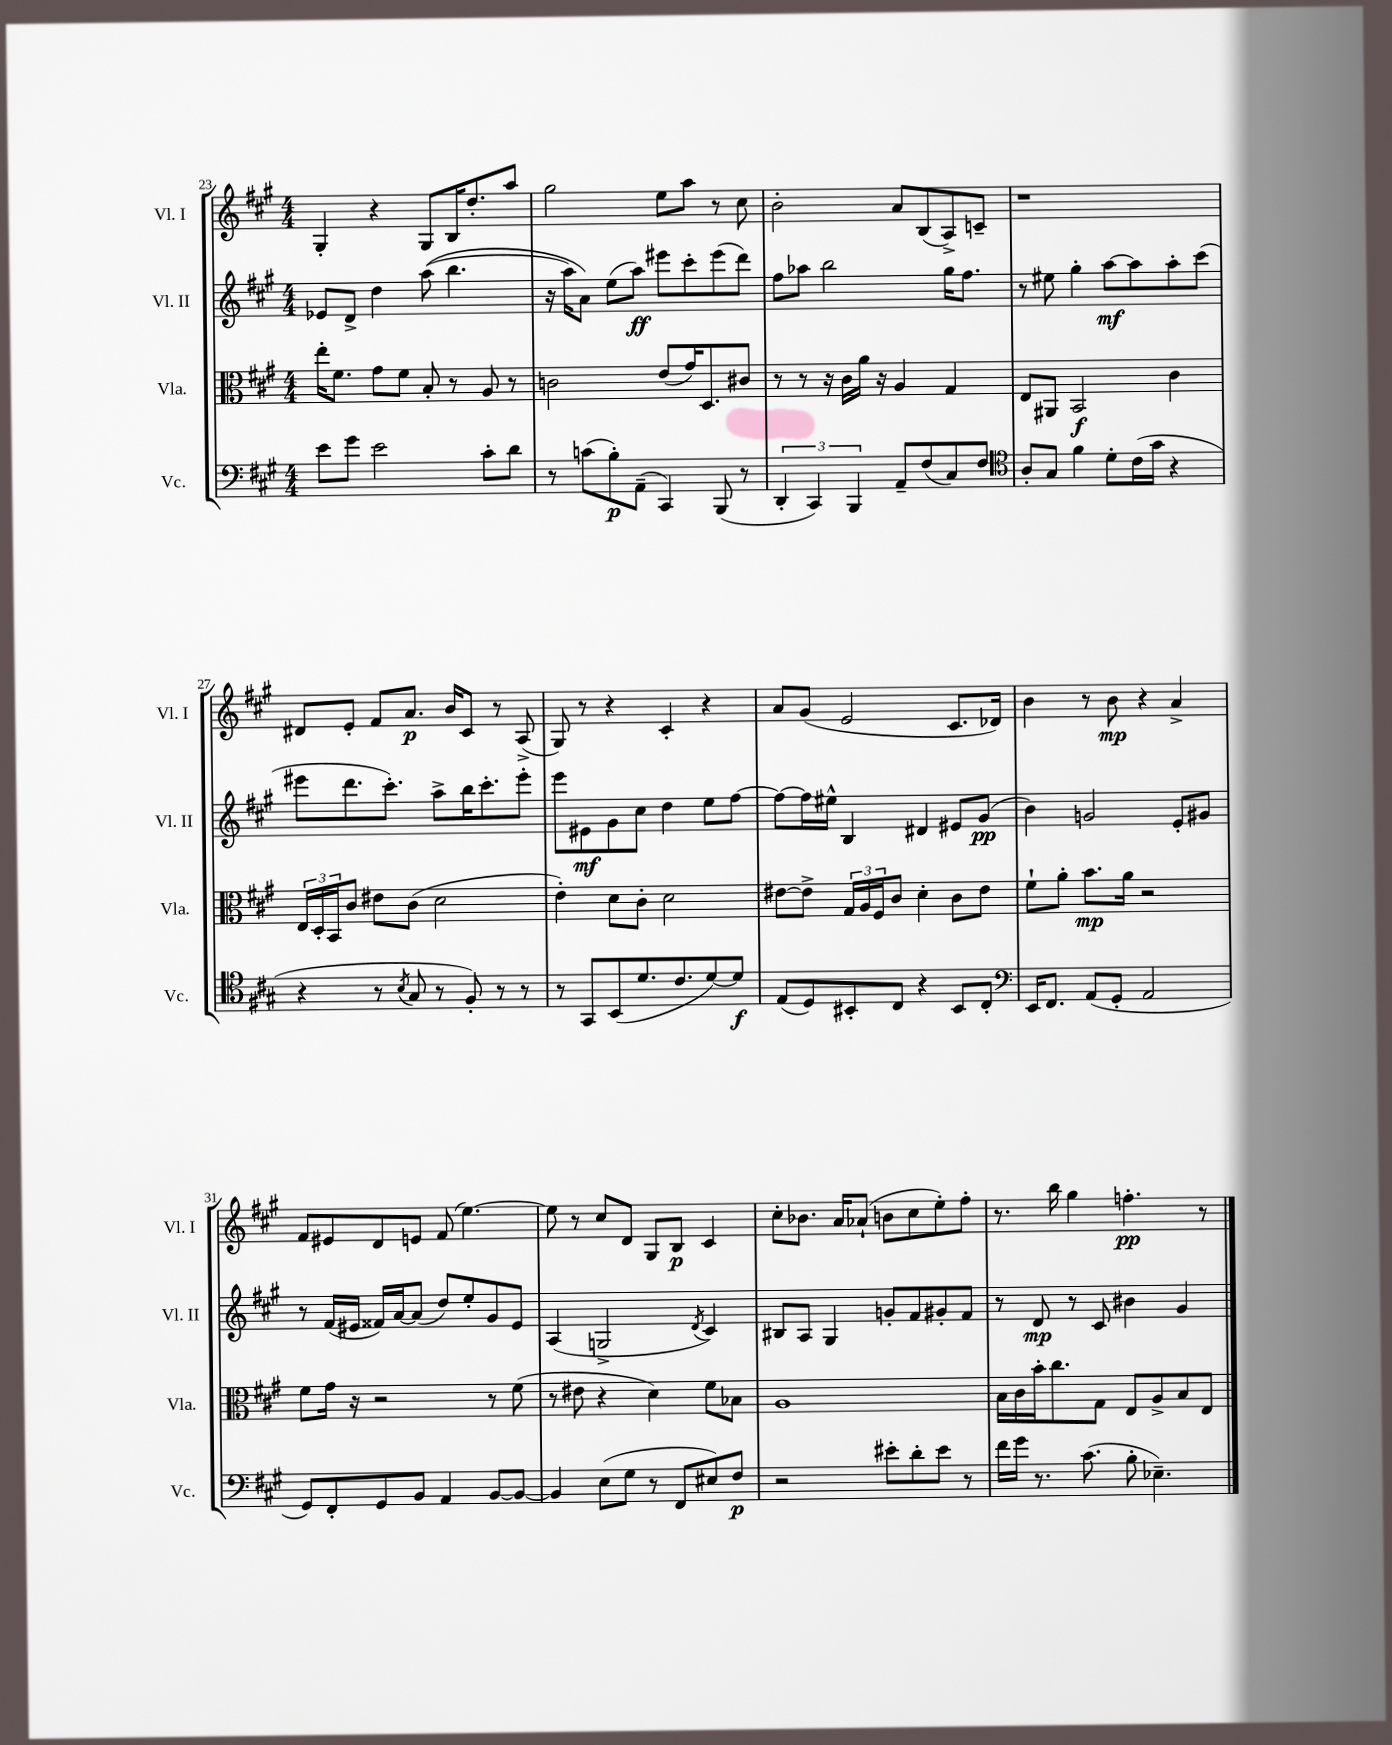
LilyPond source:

<<
\new StaffGroup <<
\new Staff = "s0" \with { instrumentName = "Vl. I" shortInstrumentName = "Vl. I" } {
    \clef treble \key a \major \numericTimeSignature \time 4/4
    gis4-. r4 gis8 b16 d''8.-. a''8 |
    gis''2 e''8 a''8 r8 cis''8 |
    b'2-. a'8 b8( a8->) c'8-- |
    r1 |
    dis'8 e'8-. fis'8 a'8.\p b'16 cis'8 r8 a8->( |
    gis8) r8 r4 cis'4-. r4 |
    a'8 gis'8( e'2 cis'8. des'16) |
    b'4 r8 b'8\mp r4 a'4-> |
    fis'8 eis'8 d'8 e'8 fis'8( e''4.~) |
    e''8 r8 cis''8 d'8 gis8 b8\p cis'4 |
    cis''8-. bes'8. a'16 aes'8-!( b'8 cis''8 e''8-.) fis''8-. |
    r8. b''16 gis''4 f''4.-.\pp r8 \bar "|." |
}
\new Staff = "s1" \with { instrumentName = "Vl. II" shortInstrumentName = "Vl. II" } {
    \clef treble \key a \major \numericTimeSignature \time 4/4
    ees'8 d'8-> d''4 a''8(\( b''4. |
    r16 a''16) a'8\) e''8( a''8\ff) eis'''8 cis'''8-. eis'''8( d'''8) |
    fis''8 aes''8 b''2 gis''16 fis''8. |
    r8 eis''8 gis''4-. a''8~\mf a''8 a''8-. cis'''8( |
    eis'''8 d'''8. cis'''8.-.) a''8-> b''16 cis'''8.-. eis'''8-. |
    e'''8 eis'8\mf gis'8 cis''8 d''4 e''8 fis''8~ |
    fis''8~ fis''16 eis''16-^ b4 dis'4 eis'8 gis'8\pp( |
    b'4) g'2 e'8-. gis'8 |
    r8 fis'16( eis'16 fisis'16) a'16~ a'8( d''8) e''8-. gis'8 eis'8 |
    a4( g2-> \acciaccatura { d'8 } cis'4) |
    bis8 a8 gis4 g'8-. fis'8 gis'8-. fis'8 |
    r8 d'8\mp r8 cis'8 bis'4 gis'4 \bar "|." |
}
\new Staff = "s2" \with { instrumentName = "Vla." shortInstrumentName = "Vla." } {
    \clef alto \key a \major \numericTimeSignature \time 4/4
    e''16-. fis'8. gis'8 fis'8 b8-. r8 a8 r8 |
    c'2 e'8( gis'16) d8. cis'8 |
    r8 r8 r16 cis'16 a'16 r16 a4 gis4 |
    e8 ais,8 b,2\f cis'4 |
    \tuplet 3/2 { e16 d16-. b,16 } cis'8 eis'8 cis'8( d'2 |
    e'4-.) d'8 cis'8-. d'2 |
    eis'8~ eis'8-> \tuplet 3/2 { gis16 a16 fis16 } cis'8 d'4-. cis'8 eis'8 |
    fis'8-! a'8-. b'8.\mp a'16 r2 |
    fis'8 gis'16 r16 r2 r8 fis'8( |
    r8 eis'8 r4 d'4) fis'8 bes8 |
    a1 |
    b16 cis'16 b'16-. cis''8. gis8 e8 a8-> b8 e8 \bar "|." |
}
\new Staff = "s3" \with { instrumentName = "Vc." shortInstrumentName = "Vc." } {
    \clef bass \key a \major \numericTimeSignature \time 4/4
    e'8 gis'8 e'2 cis'8-. d'8 |
    r8 c'8( b8-.\p) a,8--( cis,4) b,,8( r8 |
    \tuplet 3/2 { d,4-. cis,4) b,,4 } a,8-- fis8( cis8) fis8 |
    \clef tenor a8-. gis8 fis'4 d'8-. cis'16( gis'16 r4 |
    r4 r8 \acciaccatura { b8 } gis8 r8 fis8-.) r8 r8 |
    r8 gis,8 b,8( d'8. cis'8. d'8~) d'8\f |
    e8( d8) bis,8-. cis8 r4 bis,8 cis8-. |
    \clef bass e,16 fis,8. a,8( gis,8-. a,2 |
    gis,8) fis,8-. gis,8 b,8 a,4 b,8~ b,8~ |
    b,4 e8( gis8 r8 fis,8 eis8) fis8\p |
    r2 eis'8-. d'8-. eis'8 r8 |
    fis'16 gis'16 r8. cis'8.( b8-. ees4.--) \bar "|." |
}
>>
>>
\layout { \context { \Score currentBarNumber = #23 } }
